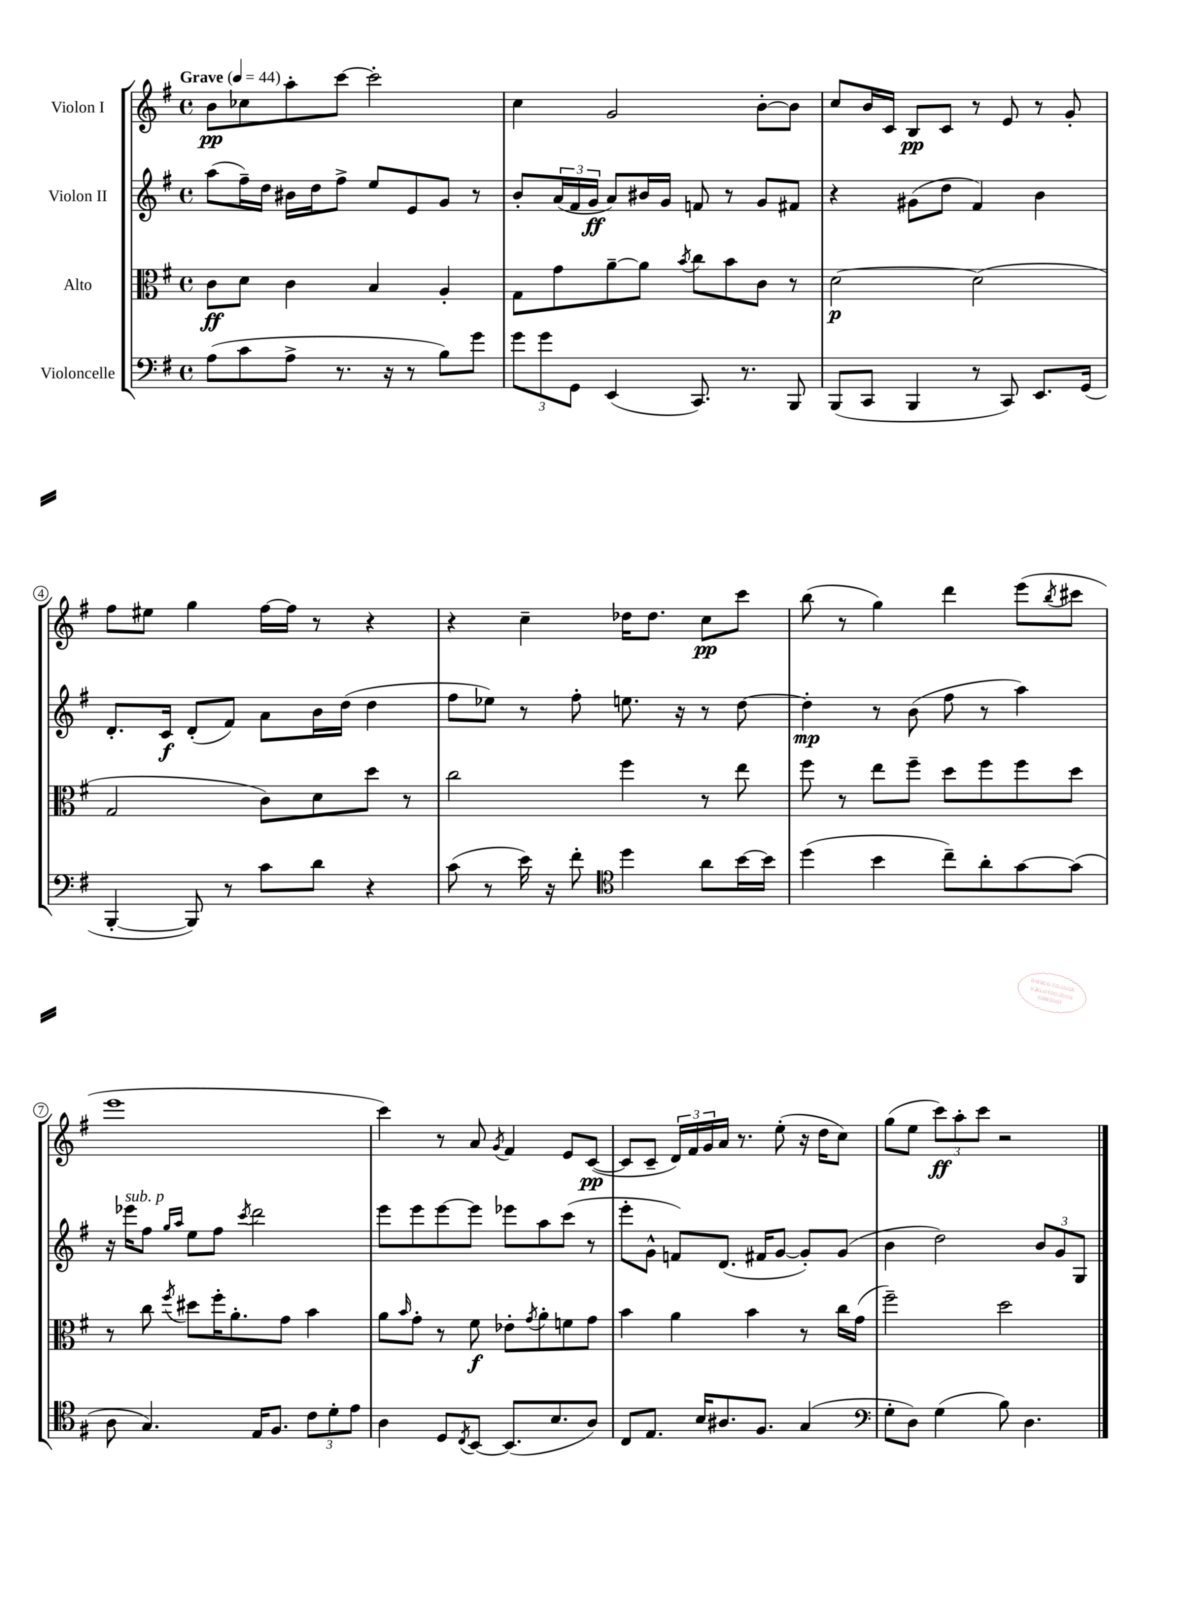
<<
\new StaffGroup <<
\new Staff = "s0" \with { instrumentName = "Violon I" } {
    \clef treble \key g \major \defaultTimeSignature \time 4/4 \tempo "Grave" 4 = 44
    b'8\pp ces''8 a''8-. c'''8~ c'''2-. |
    c''4 g'2 b'8~-. b'8 |
    c''8 b'16 c'16 b8\pp c'8 r8 e'8 r8 g'8-. |
    fis''8 eis''8 g''4 fis''16~ fis''16 r8 r4 |
    r4 c''4-- des''16 des''8. c''8\pp c'''8 |
    b''8( r8 g''4) d'''4 e'''8( \acciaccatura { b''8 } cis'''8 |
    e'''1 |
    c'''4) r8 a'8 \acciaccatura { g'8 } fis'4 e'8 c'8~\pp( |
    c'8 c'8-- \tuplet 3/2 { d'16) fis'16 g'16 } a'16 r8. e''8-.( r16 d''16 c''8) |
    g''8( e''8 \tuplet 3/2 { c'''8\ff) a''8-. c'''8 } r2 \bar "|." |
}
\new Staff = "s1" \with { instrumentName = "Violon II" } {
    \clef treble \key g \major \defaultTimeSignature \time 4/4
    a''8( fis''16--) d''16 bis'16 d''16 fis''8-> e''8 e'8 g'8 r8 |
    b'8-. \tuplet 3/2 { a'16( fis'16 g'16\ff } a'8) bis'16 g'16 f'8 r8 g'8 fis'8 |
    r4 gis'8( d''8 fis'4) b'4 |
    d'8.-. c'16\f d'8-.( fis'8) a'8 b'16 d''16( d''4 |
    fis''8 ees''8) r8 fis''8-. e''8. r16 r8 d''8~ |
    d''4-.\mp r8 b'8( fis''8 r8 a''4) |
    r16 ees'''16^\markup { \italic "sub. p" } fis''8 \grace { g''16 a''16 } e''8 fis''8 \acciaccatura { c'''8 } d'''2 |
    e'''8 e'''8 e'''8~ e'''8 ees'''8 a''8 c'''8( r8 |
    e'''8-. g'8-^ f'8) d'8.( fis'16 g'8~ g'8-.) g'8( |
    b'4 d''2) \tuplet 3/2 { b'8 g'8 g8 } \bar "|." |
}
\new Staff = "s2" \with { instrumentName = "Alto" } {
    \clef alto \key g \major \defaultTimeSignature \time 4/4
    c'8\ff d'8 c'4 b4 a4-. |
    g8 g'8 a'8~-- a'8 \acciaccatura { b'8 } c''8 b'8 c'8 r8 |
    d'2~\p d'2( |
    g2 c'8) d'8 d''8 r8 |
    c''2 fis''4 r8 e''8 |
    fis''8 r8 e''8 fis''8-- d''8 fis''8 fis''8 d''8 |
    r8 c''8 \acciaccatura { fis''8 } dis''8 fis''16-. a'8.-. g'8 b'4 |
    a'8 \grace { b'16 } g'8-. r8 fis'8\f ees'8-. \acciaccatura { g'8 } a'8-. f'8 g'8 |
    b'4 a'4 b'4 r8 c''16 g'16( |
    fis''2--) d''2 \bar "|." |
}
\new Staff = "s3" \with { instrumentName = "Violoncelle" } {
    \clef bass \key g \major \defaultTimeSignature \time 4/4
    a8( c'8 a8-> r8. r16 r8 b8) g'8 |
    \tuplet 3/2 { g'8 g'8 g,8 } e,4( c,8.) r8. b,,8 |
    b,,8( c,8 b,,4 r8 c,8) e,8. g,16( |
    b,,4~-. b,,8) r8 c'8 d'8 r4 |
    c'8( r8 e'16) r16 fis'8-. \clef tenor d''4 a'8 b'16~ b'16 |
    d''4( b'4 c''8--) a'8-. g'8~ g'8( |
    a8 g4.) e16 fis8. \tuplet 3/2 { c'8 d'8-. e'8 } |
    a4 d8 \acciaccatura { c8 } b,8~ b,8.( b8. a8) |
    c8 e8. b16 ais8. fis8. g4( |
    \clef bass g8-. d8) g4( b8) d4. \bar "|." |
}
>>
>>
\layout { \context { \Score \override BarNumber.stencil = #(make-stencil-circler 0.1 0.3 ly:text-interface::print) } }
